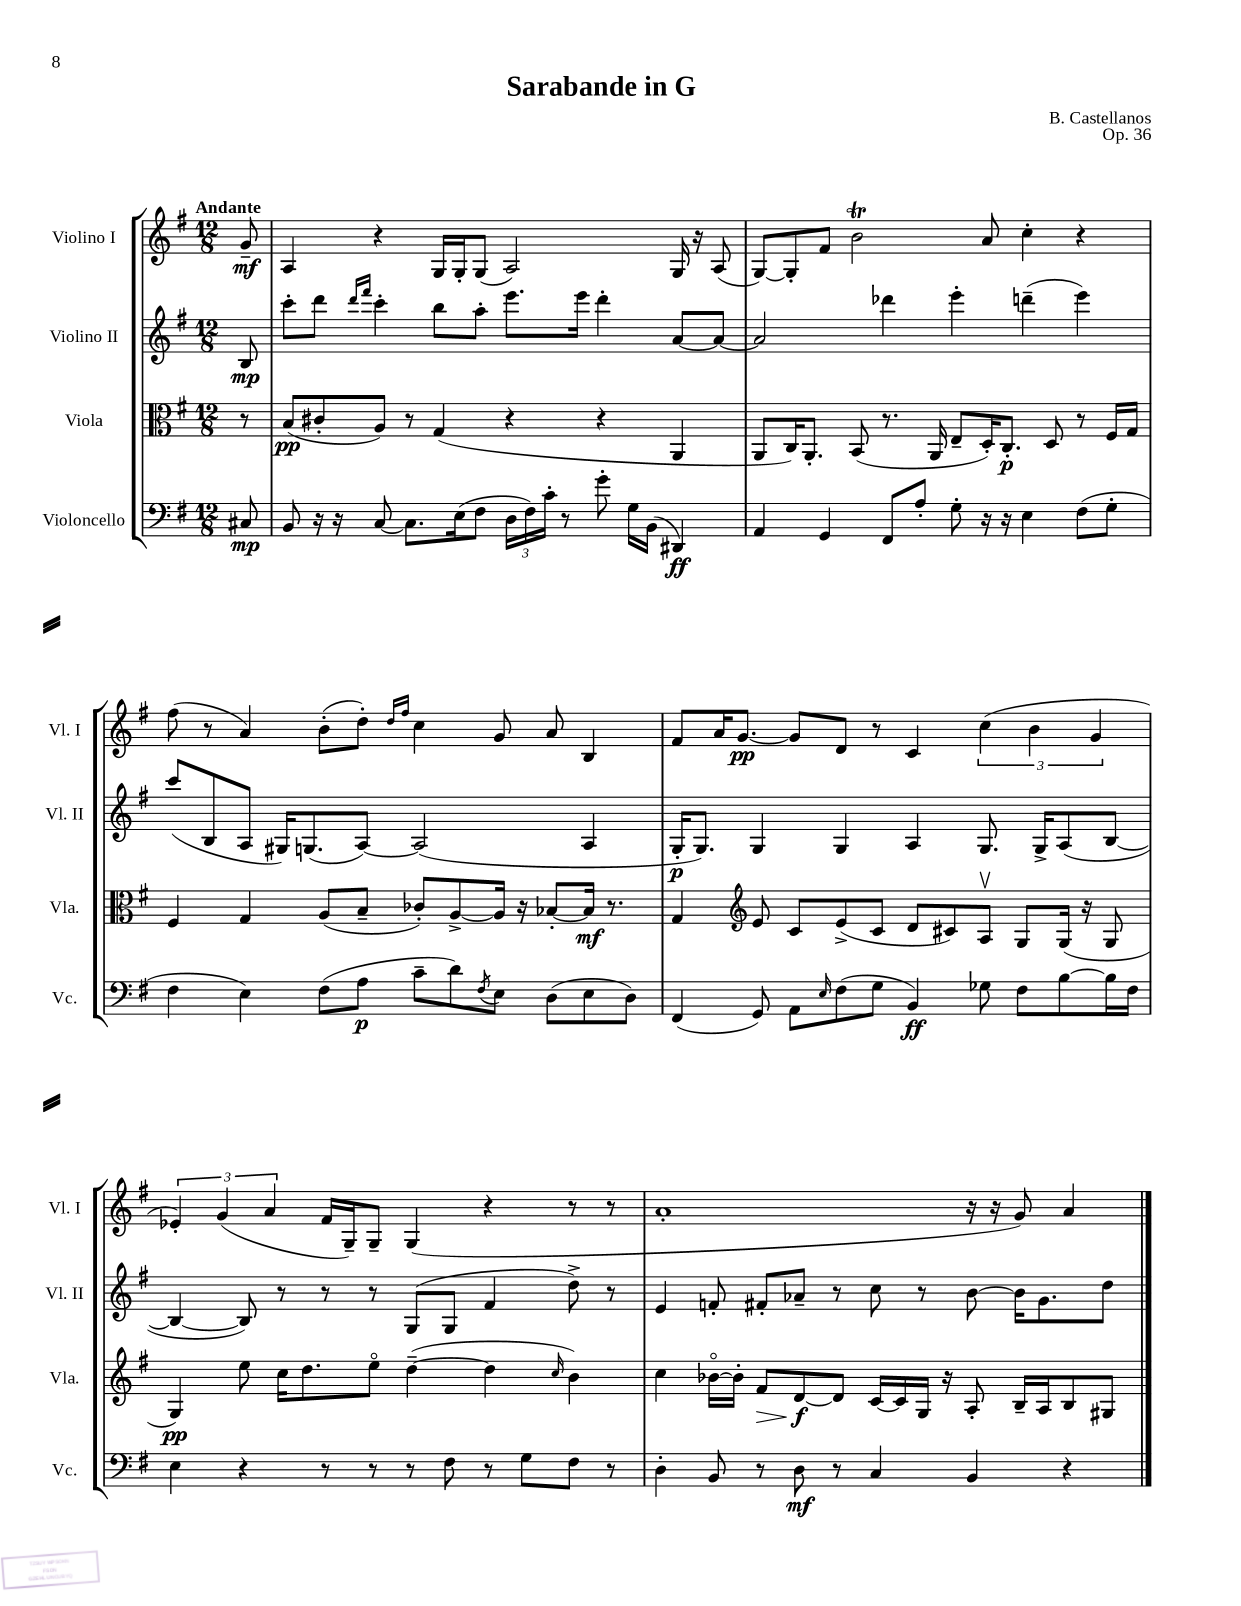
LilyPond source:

\header { title = "Sarabande in G" composer = "B. Castellanos" opus = "Op. 36" }
<<
\new StaffGroup <<
\new Staff = "s0" \with { instrumentName = "Violino I" shortInstrumentName = "Vl. I" } {
    \clef treble \key g \major \numericTimeSignature \time 12/8 \partial 8 \tempo "Andante"
    g'8--\mf |
    a4 r4 g16 g16-. g8( a2) g16 r16 a8( |
    g8~) g8-. fis'8 b'2\trill a'8 c''4-. r4 |
    fis''8( r8 a'4) b'8-.( d''8-.) \grace { d''16 fis''16 } c''4 g'8 a'8 b4 |
    fis'8 a'16 g'8.~\pp g'8 d'8 r8 c'4 \tuplet 3/2 { c''4( b'4 g'4 } |
    \tuplet 3/2 { ees'4-.) g'4( a'4 } fis'16 g16--) g8-- g4( r4 r8 r8 |
    a'1-. r16 r16 g'8) a'4 \bar "|." |
}
\new Staff = "s1" \with { instrumentName = "Violino II" shortInstrumentName = "Vl. II" } {
    \clef treble \key g \major \numericTimeSignature \time 12/8 \partial 8
    b8\mp |
    c'''8-. d'''8 \grace { d'''16 fis'''16 } c'''4-. b''8 a''8-. e'''8. e'''16 d'''4-. a'8~ a'8~ |
    a'2 des'''4 e'''4-. d'''4--( e'''4) |
    c'''8( b8 a8 gis16) g8.( a8~) a2( a4 |
    g16-.\p g8.) g4 g4 a4 g8. g16-> a8( b8~ |
    b4~ b8) r8 r8 r8 g8( g8 fis'4 d''8->) r8 |
    e'4 f'8-. fis'8-. aes'8-- r8 c''8 r8 b'8~ b'16 g'8. d''8 \bar "|." |
}
\new Staff = "s2" \with { instrumentName = "Viola" shortInstrumentName = "Vla." } {
    \clef alto \key g \major \numericTimeSignature \time 12/8 \partial 8
    r8 |
    b8\pp( cis'8-. a8) r8 g4( r4 r4 a,4 |
    a,8 c16) a,8.-. b,8( r8. a,16 e8-- d16-.) c8.-.\p d8 r8 fis16 g16 |
    fis4 g4 a8( b8-- ces'8-.) a8~-> a16 r16 bes8~-. bes16\mf r8. |
    g4 \clef treble e'8 c'8 e'8->( c'8 d'8 cis'8) a8\upbow g8 g16( r16 g8 |
    g4\pp) e''8 c''16 d''8. e''8\flageolet d''4~--( d''4 \grace { c''16 } b'4) |
    c''4 bes'16~\flageolet bes'16-. fis'8\> d'8~\f\! d'8 c'16~ c'16 g16 r16 a8-. b16-- a16 b8 gis8 \bar "|." |
}
\new Staff = "s3" \with { instrumentName = "Violoncello" shortInstrumentName = "Vc." } {
    \clef bass \key g \major \numericTimeSignature \time 12/8 \partial 8
    cis8\mp |
    b,8 r16 r16 c8~ c8. e16( fis8 \tuplet 3/2 { d16 fis16) c'16-. } r8 g'8-. g16 b,16( dis,4\ff) |
    a,4 g,4 fis,8 a8-. g8-. r16 r16 e4 fis8( g8-. |
    fis4 e4) fis8( a8\p c'8-- d'8) \acciaccatura { fis8 } e8 d8( e8 d8) |
    fis,4( g,8) a,8 \grace { e16 } fis8( g8 b,4\ff) ges8 fis8 b8~ b16 fis16 |
    e4 r4 r8 r8 r8 fis8 r8 g8 fis8 r8 |
    d4-. b,8 r8 d8\mf r8 c4 b,4 r4 \bar "|." |
}
>>
>>
\layout { \context { \Score \remove "Bar_number_engraver" } }
